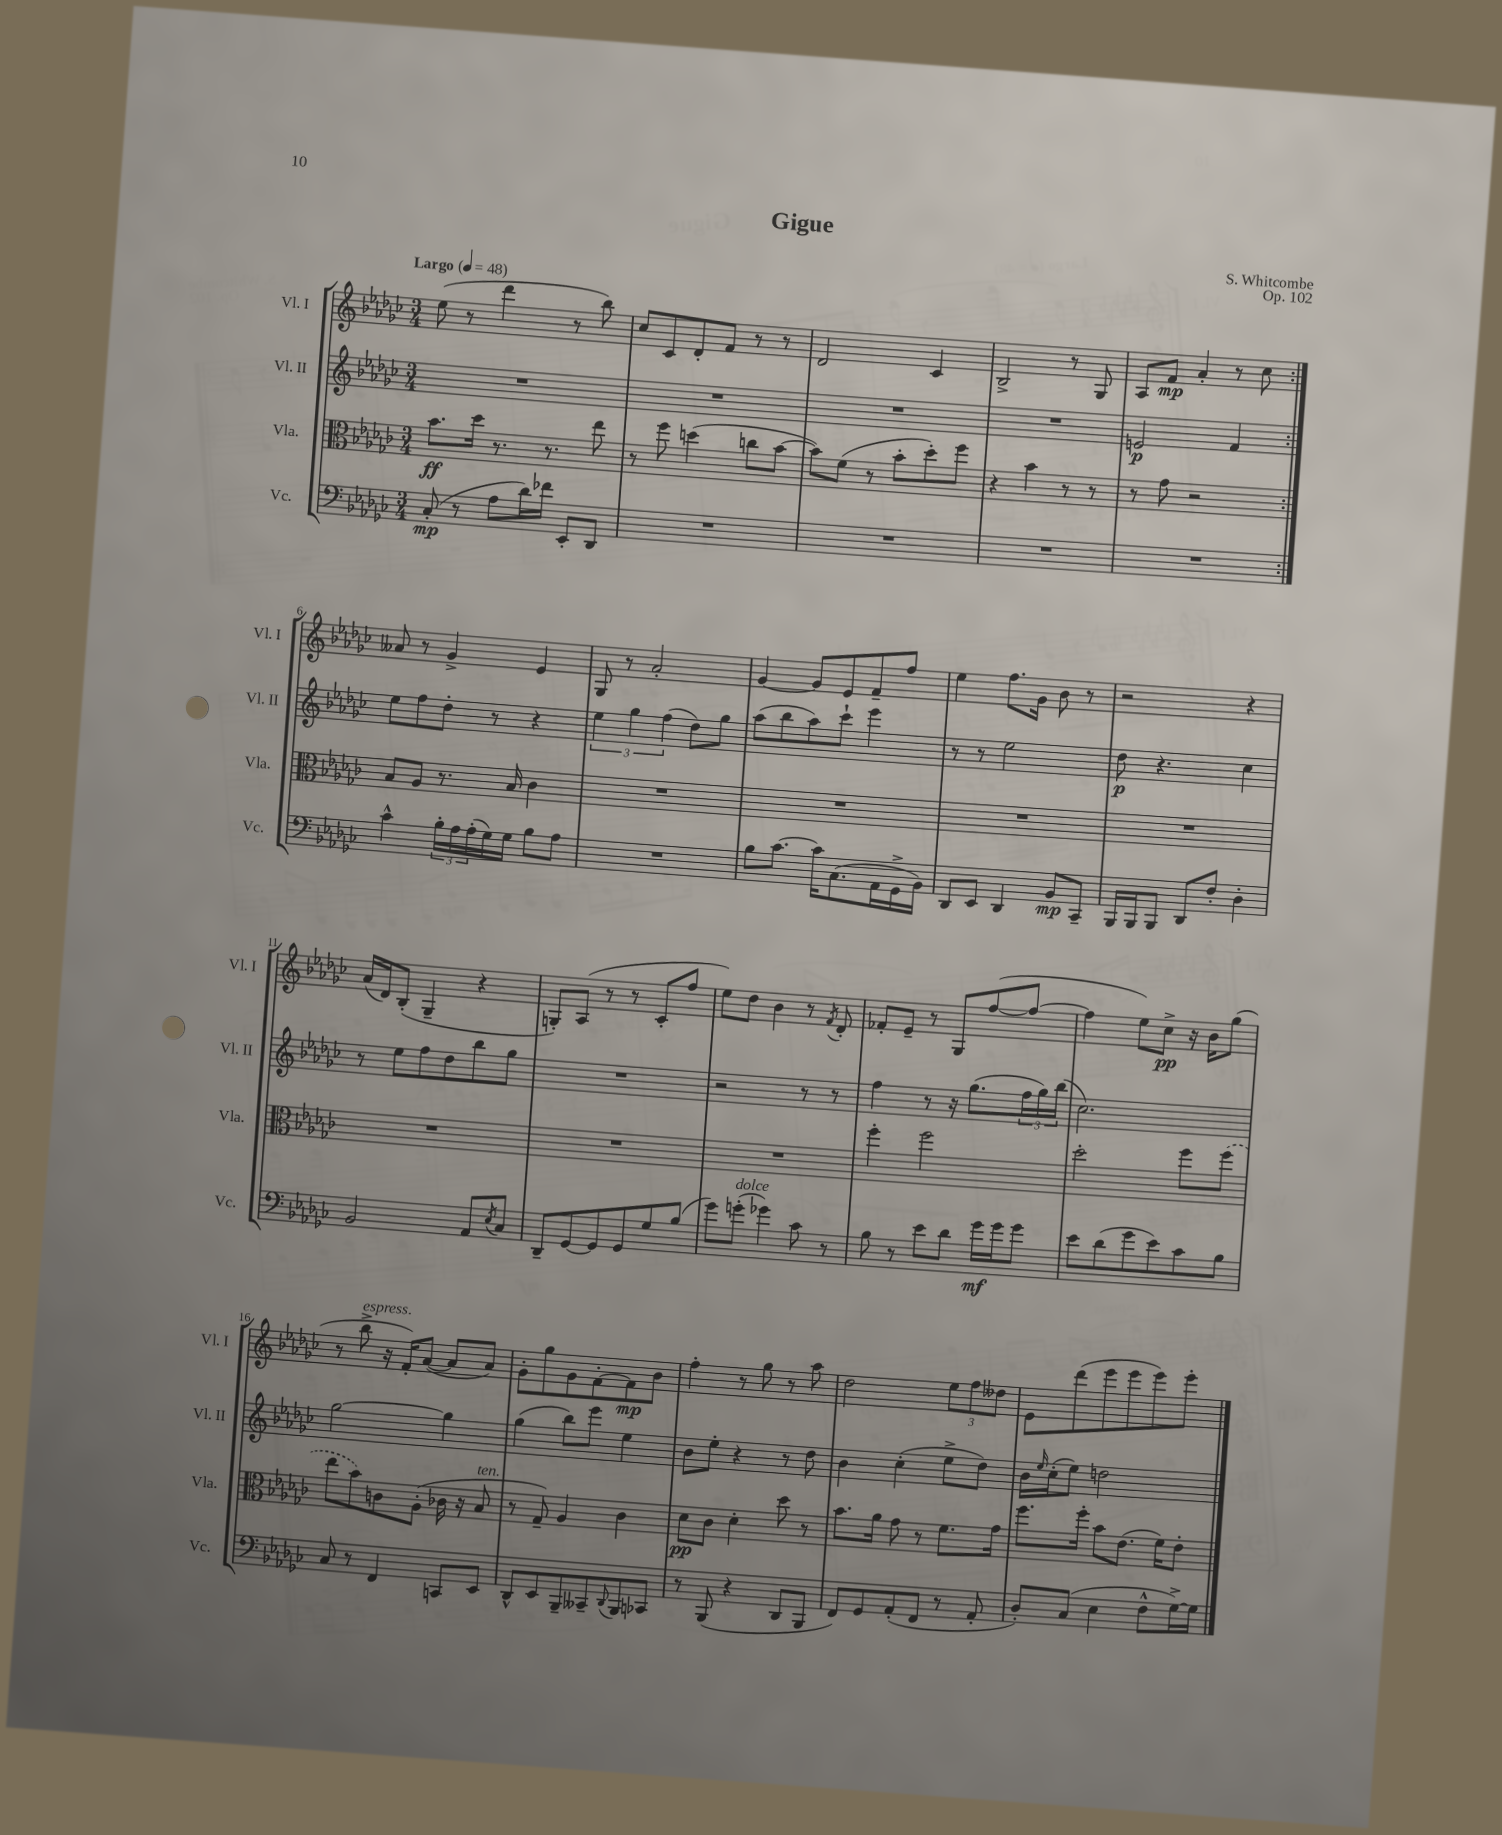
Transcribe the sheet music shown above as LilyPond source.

\header { title = "Gigue" composer = "S. Whitcombe" opus = "Op. 102" }
<<
\new StaffGroup <<
\new Staff = "s0" \with { instrumentName = "Vl. I" shortInstrumentName = "Vl. I" } {
    \clef treble \key ges \major \numericTimeSignature \time 3/4 \tempo "Largo" 4 = 48
    \repeat volta 2 { ees''8( r8 des'''4 r8 bes''8) |
    ces''8 ces'8 des'8-. f'8 r8 r8 |
    des'2 ces'4 |
    bes2-> r8 ges8 |
    aes8 f'8\mp aes'4-. r8 ces''8 | }
    aeses'8 r8 ges'4-> ees'4 |
    ges8 r8 aes'2-. |
    ges'4~ ges'8 ees'8 f'8-- f''8 |
    ees''4 f''8. ges'16 bes'8 r8 |
    r2 r4 |
    aes'16( des'16) bes8-.( ges4-- r4 |
    g8-.) aes8( r8 r8 ces'8-. f''8 |
    ees''8) des''8 bes'4 r8 \acciaccatura { f'8 } des'8-. |
    fes'8-. ees'8-- r8 ges8 f''8~( f''8~ |
    f''4 ees''8) ces''8->\pp r16 bes'16 ges''8( |
    r8 bes''8->^\markup { \italic "espress." } r16 f'16-.) aes'8~( aes'8 aes'8) |
    ges'8-. ges''8 ges'8 f'8~-. f'8\mp bes'8 |
    f''4-. r8 ges''8 r8 aes''8 |
    des''2 \tuplet 3/2 { ees''8 f''8 deses''8 } |
    ees'8 des'''8( ees'''8 ees'''8 ees'''8) ees'''8-. \bar "|." |
}
\new Staff = "s1" \with { instrumentName = "Vl. II" shortInstrumentName = "Vl. II" } {
    \clef treble \key ges \major \numericTimeSignature \time 3/4
    \repeat volta 2 { R2. |
    R2. |
    R2. |
    R2. |
    e'2\p f'4 | }
    ees''8 f''8 des''8-. r8 r4 |
    \tuplet 3/2 { ees''4 ges''4 f''4( } des''8) ges''8 |
    aes''8( bes''8 aes''8) ces'''8-! ees'''4 |
    r8 r8 ees''2 |
    des''8\p r4. ces''4 |
    r8 ees''8 f''8 des''8 bes''8 ges''8 |
    R2. |
    r2 r8 r8 |
    f''4 r8 r16 ges''8.( \tuplet 3/2 { f''16 ges''16) bes''16( } |
    ces''2.) |
    ges''2~ ges''4 |
    ges''4( bes''8) ees'''8 ees''4 |
    bes'8 ees''8-. r4 r8 des''8 |
    bes'4 ces''4-.( ees''8-> des''8) |
    bes'16 \grace { ees''16 } ces''16-.( ees''8) d''2 \bar "|." |
}
\new Staff = "s2" \with { instrumentName = "Vla." shortInstrumentName = "Vla." } {
    \clef alto \key ges \major \numericTimeSignature \time 3/4
    \repeat volta 2 { bes'8.\ff des''16 r8. r8. ees''8 |
    r8 f''8 d''4( c''8 bes'8~ |
    bes'8) f'8( r8 bes'8-. des''8-.) f''8 |
    r4 bes'4 r8 r8 |
    r8 ges'8 r2 | }
    bes8 aes8 r8. bes16 ces'4 |
    R2. |
    R2. |
    R2. |
    R2. |
    R2. |
    R2. |
    R2. |
    f''4-. f''2 |
    des''2-. f''8 \once \slurDashed f''8( |
    ees''8 bes'8) c'8 aes8-.( ces'16 r16 bes8^\markup { \italic "ten." } |
    r8 ges8--) aes4 ces'4 |
    des'8\pp ces'8 des'4-. des''8 r8 |
    bes'8. aes'16 ges'8 r8 f'8. ges'16 |
    f''8. f''16-. bes'8 ees'8.( f'16) ees'8-. \bar "|." |
}
\new Staff = "s3" \with { instrumentName = "Vc." shortInstrumentName = "Vc." } {
    \clef bass \key ges \major \numericTimeSignature \time 3/4
    \repeat volta 2 { ces8-.\mp( r8 aes8 des'16) fes'16 ees,8-. des,8 |
    R2. |
    R2. |
    R2. |
    R2. | }
    ces'4-^ \tuplet 3/2 { bes16-. aes16 aes16-.( } ges16) ges16 bes8 aes8 |
    R2. |
    bes8 ces'8.~ ces'16 ces8.( aes,16 ges,16-> bes,16) |
    des,8 ees,8 des,4 bes,8\mp ces,8-- |
    bes,,16 bes,,16 bes,,8 des,8 f8-. des4-. |
    bes,2 aes,8 \acciaccatura { ees8 } ces8 |
    des,8-- ges,8~ ges,8 ges,8 ges8 bes8( |
    ges'8) g'8-.^\markup { \italic "dolce" }( ges'4) ces'8 r8 |
    bes8 r8 ees'8 des'8 ges'16\mf ges'16 ges'8 |
    ees'8 des'8( ges'8 ees'8) ces'8 bes8 |
    ces8 r8 f,4 c,8 ees,8 |
    des,8-^ ees,8 bes,,8-- ceses,8-- \appoggiatura { des,8 } bes,,8 ces,8 |
    r8 bes,,8( r4 des,8 bes,,8 |
    f,8) ges,8 aes,8-.( f,8 r8 aes,8-. |
    des8-.) ces8( ees4 f8-^ ges16~->) ges16 \bar "|." |
}
>>
>>
